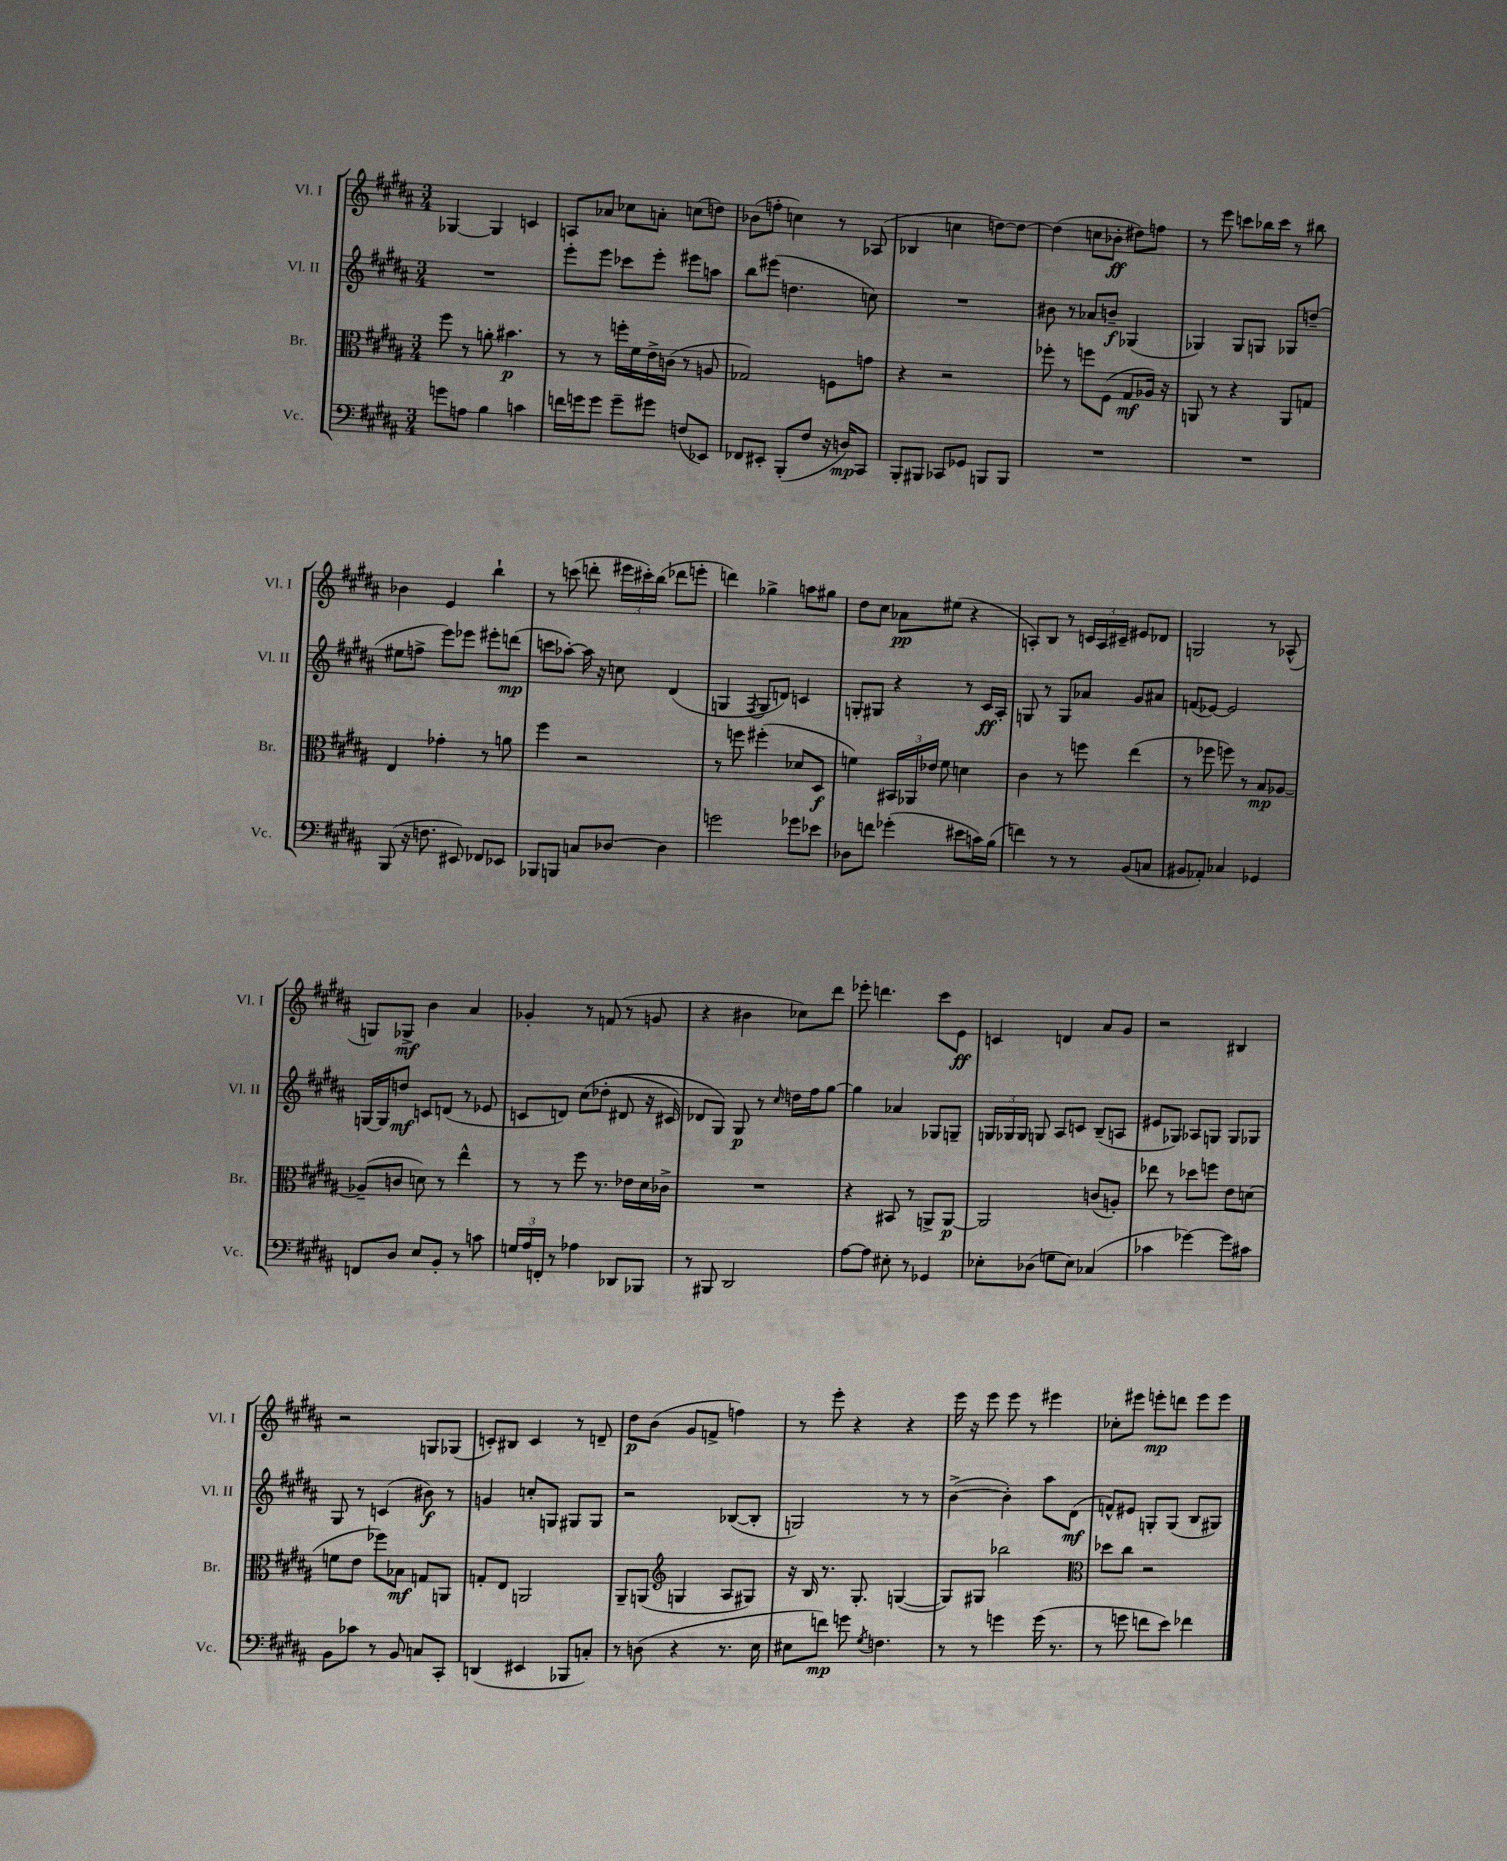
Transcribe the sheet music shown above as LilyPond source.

<<
\new StaffGroup <<
\new Staff = "s0" \with { instrumentName = "Vl. I" shortInstrumentName = "Vl. I" } {
    \clef treble \key b \major \numericTimeSignature \time 3/4
    \autoBeamOff ges4~ ges4 c'4 |
    a8[ aes'8] ces''8[ a'8]-. c''8[( d''8]) |
    bes'8[( f''8]-. c''4) r8 aes8( |
    bes4 c''4 d''8[~) d''8]~ |
    d''4( c''8[ bes'8]-.\ff dis''8[) f''8] |
    r8 e'''8 c'''8[ bes''16 c'''16] r8 bis''8 |
    bes'4 e'4 b''4-! |
    r8 c'''8( d'''8-. \tuplet 3/2 { eis'''16[ cis'''16-.) b''16]( } des'''8[ e'''8]-. |
    d'''4) ges''4-> a''8[ gis''8] |
    dis''8[ cis''8] aes'8[\pp eis''8]( r4 |
    a8[-.) b8] r8 \tuplet 3/2 { c'16[ a16 cis'16]-- } eis'8[ des'8] |
    g2 r8 aes8-^( |
    g8[) ges8]->\mf b'4 ais'4 |
    ges'4-. r8 f'8( r8 g'8 |
    r4 bis'4 ces''8[) dis'''8] |
    ees'''8-. d'''4. cis'''8[ e'8]\ff |
    c'4 d'4 ais'8[ gis'8] |
    r2 bis4 |
    r2 g8[ ges8]( |
    c'8[-.) bis8] c'4 r8 d'8-- |
    dis''8[\p b'8]( gis'8[ f'8]-> f''4) |
    r8 e'''8-. r4 r4 |
    e'''16 r16 e'''8 e'''8 r8 eis'''4 |
    ces''8[-. eis'''8] e'''8[-.\mp d'''8] e'''8[ e'''8] \bar "|." |
}
\new Staff = "s1" \with { instrumentName = "Vl. II" shortInstrumentName = "Vl. II" } {
    \clef treble \key b \major \numericTimeSignature \time 3/4
    \autoBeamOff R2. |
    e'''8[-. e'''8] ces'''8[ e'''8]-. eis'''8[ a''8] |
    b''8[ eis'''8]( d''4. c''8) |
    R2. |
    bis'8 r8 aes'8[ b'8]--\f ges4( |
    ges4) ges8[ g8] ges8[ d''8]--( |
    eis''8[ f''8]-> e'''8[) ees'''8] eis'''8[-. d'''8]\mp( |
    c'''8[ aes''8]~-.) aes''16 r16 c''8 dis'4( |
    g4 \acciaccatura { fis8 } g8[ d'8]) c'4 |
    g8[-. gis8] r4 r8 cis'16[\ff ais16]-. |
    g8 r8 g8[ aes'8] gis'8[ ais'8] |
    f'8[( ees'8]~) ees'2 |
    g16[~ g16 d''8]\mf c'8[ d'8]( r8 ees'8 |
    c'8[ d'8]) cis''8[\( des''8]-.( dis'8 r16 cis'16) |
    des'8[ gis8]\) gis8\p r8 \grace { cis''16 } d''16[ fis''16 gis''8]~ |
    gis''4 aes'4 ges8[ g8]-- |
    \tuplet 3/2 { g16[ ges16 ges16] } g8 ais8[ c'8] b8[--( a8] |
    eis'8[ ges8]) aes8[ g8] g8[ ges8] |
    gis8 r8 c'4( bis'8\f) r8 |
    g'4 c''8[-. g8] gis8[ gis8] |
    r2 bes8[~( bes8]-. |
    g2) r8 r8 |
    b'4~->( b'4-.) ais''8[ dis'8]\mf( |
    f'8[-^) eis'8] g8[-. g8]( b8[ gis8]) \bar "|." |
}
\new Staff = "s2" \with { instrumentName = "Br." shortInstrumentName = "Br." } {
    \clef alto \key b \major \numericTimeSignature \time 3/4
    \autoBeamOff fis''8 r8 a'8-. bis'4.\p |
    r8 r8 f''16[-. fis'16 e'16-> c'16]( r8 a8 |
    ges2) f8[ g'8] |
    r4 r2 |
    fes''8-. r8 f''8[ fis8]( gis8[\mf aes16]) r16 |
    a,8 r8 r4 a,8[ g8] |
    e4 ges'4-. r8 a'8 |
    fis''4 r2 |
    r8 f''8 fis''4-.( des'8[ dis8]\f |
    f'4) \tuplet 3/2 { bis,16[ aes,16 ees'16] } f'8 d'4 |
    cis'4 r8 f''8 e''4( |
    r8 fes''8 f''8) r8 b8[\mp aes8]~ |
    aes8[--( c'8] d'8) r8 e''4-^ |
    r8 r8 fis''8 r8. ees'16[ dis'16 ces'16]-> |
    R2. |
    r4 bis,8 r8 a,8[-> a,8]~\p |
    a,2 c'8[( a8]-.) |
    ees''8 r8 des''8[ f''8] e'8[ d'8]( |
    f'8[ e'8] fes''8[) bes8]\mf g8[ a,8] |
    g8[-. e8] a,2 |
    ais,8[-- a,8]( \clef treble g4 ais8[ gis8]) |
    r16 b16 r8. gis8.-. g4~( |
    g8[) gis8] bes''2 |
    \clef alto des''8[ cis''8] r2 \bar "|." |
}
\new Staff = "s3" \with { instrumentName = "Vc." shortInstrumentName = "Vc." } {
    \clef bass \key b \major \numericTimeSignature \time 3/4
    \autoBeamOff g'8[ a8] b4 c'4 |
    f'16[ g'16 g'8] g'8[-- gis'8] f8[( ees,8]) |
    fes,8[ eis,8]-. b,,8[-.( fis8] r16 d16[\mp) cis,8] |
    b,,8[-. bis,,8] ces,8[ ges,8] b,,8[ b,,8] |
    R2. |
    R2. |
    b,,8( r16 f8. eis,8) fes,8[ ees,8] |
    bes,,8[ b,,8] c8[ des8]~ des4 |
    g'2 ges'8[ ees'8] |
    des8[ f'8] ges'4-.( eis'8[ c'16) b16]( |
    f'4) r8 r8 b,8[( c8] |
    bis,8[ aes,8]-.) ces4 ges,4 |
    f,8[ dis8] e8[ b,8]-. r8 c'8 |
    \tuplet 3/2 { g16[ ais16 f,16]-. } r8 aes4 des,8[ bes,,8] |
    r8 bis,,8 dis,2 |
    ais8[~ ais8] eis8-. r8 ges,4 |
    ees8[-. des8]( g8[ ees8]) ces4( |
    ces'4 ges'4~) ges'8[ cis'8] |
    b,8[ ces'8] r8 b,8 c8[ cis,8]-. |
    d,4( eis,4 bes,,8[ c8]-.) |
    r8 d8( r4 r8. e16 |
    eis8[ f'8]\mp) g'8 \acciaccatura { gis8 } f4. |
    r8 r8 g'4 g'16( r8. |
    r8 g'8 f'8[ e'8]) fes'4 \bar "|." |
}
>>
>>
\layout { \context { \Score \remove "Bar_number_engraver" } }
